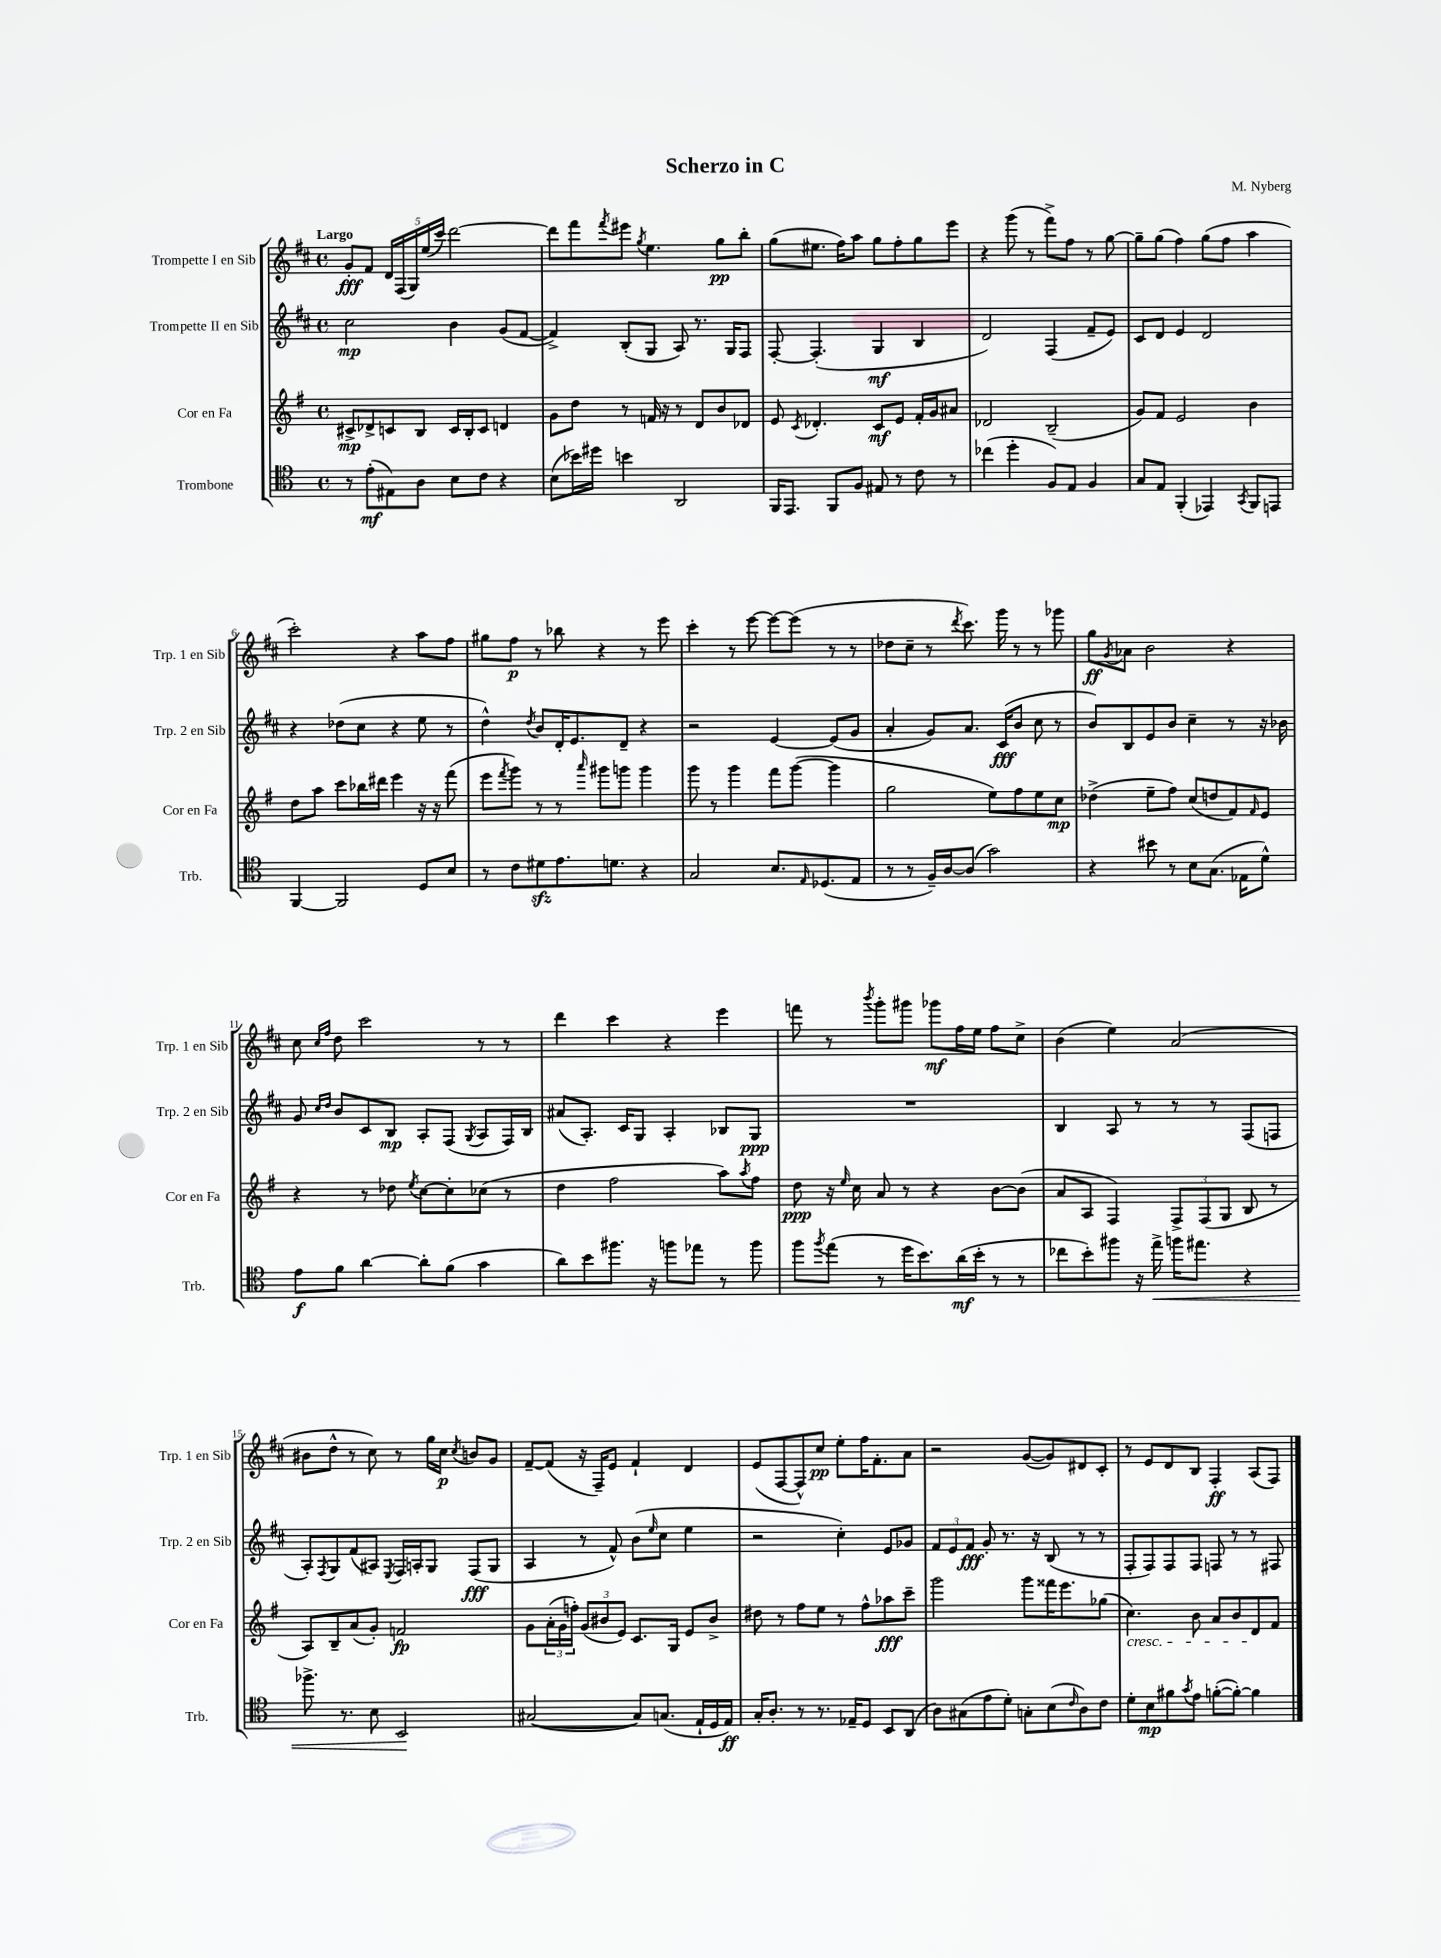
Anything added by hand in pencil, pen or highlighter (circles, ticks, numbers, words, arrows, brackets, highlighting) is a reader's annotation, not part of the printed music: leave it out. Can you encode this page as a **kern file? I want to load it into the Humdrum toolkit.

**kern	**dynam	**kern	**dynam	**kern	**dynam	**kern	**dynam
*part4	*part4	*part3	*part3	*part2	*part2	*part1	*part1
*staff4	*staff4	*staff3	*staff3	*staff2	*staff2	*staff1	*staff1
*I"Trombone	*	*I"Cor en Fa	*	*I"Trompette II en Sib	*	*I"Trompette I en Sib	*
*I'Trb.	*	*I'Cor en Fa	*	*I'Trp. 2 en Sib	*	*I'Trp. 1 en Sib	*
*clefC4	*	*clefG2	*	*clefG2	*	*clefG2	*
*k[]	*	*k[f#]	*	*k[f#c#]	*	*k[f#c#]	*
*M4/4	*	*M4/4	*	*M4/4	*	*M4/4	*
*met(c)	*	*met(c)	*	*met(c)	*	*met(c)	*
=1	=1	=1	=1	=1	=1	=1	=1
!	!	!	!	!	!	!LO:TX:a:B:t=Largo	!
8r	.	8c#X^/L	mp	2cc#\	mp	8g'/L	fff
(8e'\L	mf	8d-X^/	.	.	.	8f#/J	.
8E#X\)	.	8cn/	.	.	.	20d/LL	.
.	.	.	.	.	.	(20F#/	.
.	.	.	.	.	.	20G/)	.
8A\J	.	8B/J	.	.	.	.	.
.	.	.	.	.	.	(20ee/	.
.	.	.	.	.	.	20ccc#/JJ)	.
8B\L	.	16c/LL	.	4b\	.	[2ddd\	.
.	.	16B'/J	.	.	.	.	.
8c\J	.	8c/J	.	.	.	.	.
4r	.	4dn/	.	(8g/L	.	.	.
.	.	.	.	[8f#/J	.	.	.
=2	=2	=2	=2	=2	=2	=2	=2
(8B\L	.	8g\L	.	4f#^/])	.	8ddd\L]	.
16b-X\L)	.	8dd\J	.	.	.	8fff#\	.
16dd#X\JJ	.	.	.	.	.	.	.
.	.	.	.	.	.	8qfff#/	.
4bn\	.	8r	.	(8B'/L	.	8eee#X\J	.
.	.	.	.	.	.	8qgg/	.
.	.	16fn/	.	8G/J	.	4.ee\	.
.	.	16r	.	.	.	.	.
2AA/	.	8r	.	8A/)	.	.	.
.	.	8d/L	.	8.r	.	.	.
.	.	8b/	.	.	.	8gg\L	pp
.	.	.	.	16G/KL	.	.	.
.	.	8d-X/J	.	8F#/J	.	8bb'\J	.
=3	=3	=3	=3	=3	=3	=3	=3
16FF/KL	.	8e/	.	[8F#'/	.	(8gg\L	.
8.EE/J	.	.	.	.	.	.	.
.	.	8qc/	.	.	.	.	.
.	.	4.d-X'/	.	(4.F#'/]	.	8.ee#X\J	.
8FF/L	.	.	.	.	.	.	.
.	.	.	.	.	.	16ff#\KL)	.
8F/J	.	.	.	.	.	8aa\J	.
8E#X/	.	8c/L	mf	4G/	mf	8gg\L	.
8r	.	8e/J	.	.	.	8ff#'\	.
8c\	.	16f#'/LL	.	4B/	.	8gg\	.
.	.	16g/J	.	.	.	.	.
8r	.	8a#X/J	.	.	.	8eee\J	.
=4	=4	=4	=4	=4	=4	=4	=4
(4cc-X\	.	2d-X/	.	2d/)	.	4r	.
4dd'\	.	.	.	.	.	(8ggg\	.
.	.	.	.	.	.	8r	.
8F/L)	.	(2B~/	.	(4F#/	.	8fff#^\L)	.
8E/J	.	.	.	.	.	8ff#\J	.
4F/	.	.	.	8f#~/L	.	8r	.
.	.	.	.	8e/J)	.	[8gg\	.
=5	=5	=5	=5	=5	=5	=5	=5
8G/L	.	8g/L)	.	8c#/L	.	8gg~\L]	.
8E/J	.	8f#/J	.	8d/J	.	(8gg\J	.
(4FF'/	.	2e/	.	4e/	.	4ff#\)	.
4EE-X/)	.	.	.	2d/	.	(8gg\L	.
.	.	.	.	.	.	8ff#\J	.
8qGG/	.	.	.	.	.	.	.
8FF/L	.	4b\	.	.	.	4aa\	.
8EEn/J	.	.	.	.	.	.	.
!!LO:LB:g=z
=6	=6	=6	=6	=6	=6	=6	=6
[4FF/	.	8dd\L	.	4r	.	2ccc#'\)	.
.	.	8aa\J	.	.	.	.	.
2FF/]	.	8ccc\L	.	(8dd-X\L	.	.	.
.	.	16bb-X\L	.	8cc#\J	.	.	.
.	.	16ddd#X\JJ	.	.	.	.	.
.	.	4eee\	.	4r	.	4r	.
8D/L	.	16r	.	8ee\	.	8aa\L	.
.	.	16r	.	.	.	.	.
8B/J	.	(8fff#\	.	8r	.	8ff#\J	.
=7	=7	=7	=7	=7	=7	=7	=7
8r	.	8eee\L	.	4dd^^\)	.	8gg#X\L	.
.	.	8qfff#/	.	.	.	.	.
8c\L	.	8ggg\J)	.	.	.	8ff#\J	p
.	.	.	.	8qdd/	.	.	.
8d#Xzz\	.	8r	.	8b/L	.	8r	.
8.e\	.	8r	.	16d'/K	.	8bb-X\	.
.	.	.	.	8.e/	.	.	.
.	.	16qqaaa/	.	.	.	.	.
.	.	8ggg#X\L	.	.	.	4r	.
8.dn\J	.	.	.	.	.	.	.
.	.	8gggn\J	.	8d~/J	.	.	.
4r	.	4ggg\	.	4r	.	8r	.
.	.	.	.	.	.	8eee\	.
=8	=8	=8	=8	=8	=8	=8	=8
2G/	.	8ggg\	.	2r	.	4ccc#'\	.
.	.	8r	.	.	.	.	.
.	.	4ggg\	.	.	.	8r	.
.	.	.	.	.	.	[8eee\	.
8.B/L	.	8fff#\L	.	[4e/	.	8eee\L_	.
.	.	([8ggg\J	.	.	.	(8eee\J]	.
16qqE/	.	.	.	.	.	.	.
(8.D-X/	.	.	.	.	.	.	.
.	.	4ggg\]	.	(8e/L]	.	8r	.
8E/J	.	.	.	8g/J	.	8r	.
=9	=9	=9	=9	=9	=9	=9	=9
8r	.	2gg\	.	4a'/	.	8dd-X\L	.
8r	.	.	.	.	.	8cc#~\J	.
16F~/LL)	.	.	.	8g/L)	.	8r	.
[16A/J	.	.	.	.	.	.	.
.	.	.	.	.	.	8qddd/	.
(8A/J]	.	.	.	8.a/J	.	8.ccc#\)	.
2g\)	.	8ee\L)	.	.	.	.	.
.	.	.	.	(16c#/KL	fff	16ggg\	.
.	.	8ff#\	.	8b/J	.	8r	.
.	.	8ee\	.	8cc#\	.	8r	.
.	.	8cc\J	mp	8r	.	8ggg-X\	.
=10	=10	=10	=10	=10	=10	=10	=10
4r	.	(4dd-X^\	.	8b/L)	.	8gg\L	ff
.	.	.	.	.	.	8qg/	.
.	.	.	.	8B/	.	8a-X\J	.
8b#X\	.	8ee~\L	.	8e/	.	2b\	.
8r	.	8ff#\J)	.	8b/J	.	.	.
8B\L	.	(8cc/L	.	4cc#~\	.	.	.
(8.G\J	.	8ddn/	.	.	.	.	.
.	.	8f#/)	.	8r	.	4r	.
16E-X\KL	.	.	.	.	.	.	.
.	.	16qqf#/	.	.	.	.	.
8d^^\J)	.	8e/J	.	16r	.	.	.
.	.	.	.	16b-X\	.	.	.
!!LO:LB:g=z
=11	=11	=11	=11	=11	=11	=11	=11
8e\L	f	4r	.	8g/	.	8cc#\	.
.	.	.	.	16qqcc#/LL	.	16qqcc#/LL	.
.	.	.	.	16qqdd/JJ	.	16qqff#/JJ	.
8f\J	.	.	.	8b/L	.	8dd\	.
[4a\	.	8r	.	8c#/	.	2ccc#\	.
.	.	8dd-X\	.	8B/J	mp	.	.
.	.	8qee/	.	.	.	.	.
8a'\L]	.	[8cc\L	.	8A'/L	.	.	.
(8f\J	.	8cc'\]	.	(8F#/J	.	.	.
.	.	.	.	8qG/	.	.	.
4g\	.	(8cc-X\J	.	8A/L	.	8r	.
.	.	8r	.	16F#/L)	.	8r	.
.	.	.	.	16B/JJ	.	.	.
=12	=12	=12	=12	=12	=12	=12	=12
8a\L)	.	4dd\	.	(8a#X/L	.	4ddd\	.
8b\	.	.	.	8.A'/J)	.	.	.
8.ff#X\J	.	2ff#\	.	.	.	4ccc#\	.
.	.	.	.	16c#/KL	.	.	.
.	.	.	.	8G/J	.	.	.
16r	.	.	.	.	.	.	.
8ffn\L	.	.	.	4A'/	.	4r	.
8ee-X\J	.	.	.	.	.	.	.
8r	.	8aa\L)	.	8B-X/L	.	4eee\	.
.	.	8qaa/	.	.	.	.	.
8ff\	.	8ff#\J	.	8G/J	ppp	.	.
=13	=13	=13	=13	=13	=13	=13	=13
8ff\L	.	8dd\	ppp	1r	.	8fffn\	.
8qff/	.	.	.	.	.	.	.
(8ee\J	.	16r	.	.	.	8r	.
.	.	16qqee/	.	.	.	.	.
.	.	16cc\	.	.	.	.	.
.	.	.	.	.	.	8qbbb/	.
8r	.	8a/	.	.	.	8ggg'\L	.
16dd\KL	.	8r	.	.	.	8ggg#X\J	.
8.b\)	.	.	.	.	.	.	.
.	.	4r	.	.	.	8ggg-X\L	mf
(16a\L	mf	.	.	.	.	16ff#\L	.
16b'\JJ	.	.	.	.	.	16ee\JJ	.
8r	.	[8b\L	.	.	.	8ff#\L	.
8r	.	(8b\J]	.	.	.	8cc#^\J	.
=14	=14	=14	=14	=14	=14	=14	=14
8cc-X\L	.	8a/L	.	4B/	.	(4b\	.
8b'\)	.	8A/J	.	.	.	.	.
8ff#X\J	.	4F#/)	.	8A/	.	4ee\)	.
16r	.	.	.	8r	.	.	.
!	!LO:HP:b	!	!	!	!	!	!
16ee^\	<	.	.	.	.	.	.
16ffn\KL	.	12F#^/L	.	8r	.	(2a/	.
8.ee#X\J	.	.	.	.	.	.	.
.	.	(12F#/	.	.	.	.	.
.	.	.	.	8r	.	.	.
.	.	12G/J	.	.	.	.	.
4r	.	8B/	.	(8F#/L	.	.	.
.	.	8r	.	8Fn/J	.	.	.
!!LO:LB:g=z
=15	=15	=15	=15	=15	=15	=15	=15
8.ff-X^\	.	8A/L)	.	8A'/L)	.	8b#X\L	.
.	.	.	.	8qF#/	.	.	.
.	.	8B~/	.	8G/	.	8dd^^\J	.
8.r	.	.	.	.	.	.	.
.	.	(8a/	.	(8f#/	.	8r	.
8B\	.	8g'/J)	.	8A#X/J)	.	8cc#\)	.
.	.	.	.	8qE/	.	.	.
2BB/	.	2fn/	fp	16F#/LL	.	8r	.
.	.	.	.	16An'/J	.	.	.
.	.	.	.	8G/J	.	16gg\LL	.
.	.	.	.	.	.	16cc#\JJ	p
.	.	.	.	.	.	8qcc#/	.
.	.	.	.	(8F#/L	fff	8bn/L	.
.	.	.	.	8G/J	.	8g/J	.
.	[	.	.	.	.	.	.
=16	=16	=16	=16	=16	=16	=16	=16
([2G#X/	.	8g\L	.	4A/	.	[8f#~/L	.
.	.	(24a'\L	.	.	.	(8f#/J]	.
.	.	24g\	.	.	.	.	.
.	.	24ffn'\JJ)	.	.	.	.	.
.	.	(12g/L	.	8r	.	16r	.
.	.	.	.	.	.	16F#~/KL)	.
.	.	12b#X/	.	.	.	.	.
.	.	.	.	8f#^^/)	.	8e/J	.
.	.	12e/J)	.	.	.	.	.
8G#/L])	.	8.c/L	.	(8b\L	.	4f#`/	.
.	.	.	.	16qqee/	.	.	.
(8.Gn/J	.	.	.	8cc#\J	.	.	.
.	.	16G/Jk	.	.	.	.	.
.	.	8e/L	.	4ee\	.	4d/	.
16E`/LL	.	.	.	.	.	.	.
16D/	.	8b#^/J	.	.	.	.	.
16E/JJ)	ff	.	.	.	.	.	.
=17	=17	=17	=17	=17	=17	=17	=17
16G'/KL	.	8dd#X\	.	2r	.	(8e/L	.
8.A'/J	.	.	.	.	.	.	.
.	.	8r	.	.	.	[8F#/	.
8r	.	8ff#\L	.	.	.	8F#^^/])	.
8.r	.	8ee\J	.	.	.	8cc#/J	pp
.	.	8r	.	4cc#'\)	.	8ee'\L	.
16E-X~/KL	.	.	.	.	.	.	.
8D/J	.	8ff#^^\L	.	.	.	16ff#\K	.
.	.	.	.	.	.	8.f#'\	.
8BB/L	.	8aa-X\	fff	8e/L	.	.	.
(8AA/J	.	8ccc~\J	.	8g-X/J	.	8a\J	.
=18	=18	=18	=18	=18	=18	=18	=18
8A\L)	.	2ggg\	.	12f#/L	.	2r	.
.	.	.	.	12e/	.	.	.
(8G#X\	.	.	.	.	.	.	.
.	.	.	.	12f#/J	fff	.	.
8e\	.	.	.	8g'/	.	.	.
8d'\J)	.	.	.	8.r	.	.	.
8Gn'\L	.	8ggg\L	.	.	.	([8g/L	.
.	.	.	.	16r	.	.	.
(8B\	.	16fff##X\K	.	(8B/	.	8g/])	.
.	.	8.eee\	.	.	.	.	.
16qqc/	.	.	.	.	.	.	.
8A\)	.	.	.	8r	.	8d#X/	.
8c\J	.	(8gg-X\J	.	8r	.	8c#'/J	.
=19	=19	=19	=19	=19	=19	=19	=19
!	!	!LO:TX:b:i:t=cresc.	!	!	!	!	!
8d'\L	.	4.cc\)	.	8F#'/L	.	8r	.
8B\	mp	.	.	8F#/)	.	8e/L	.
8f#X\	.	.	.	8F#/	.	8d/	.
8qg/	.	.	.	.	.	.	.
8e\J	.	8b\	.	8F#/J	.	8B/J	.
([8fn'\L	.	8a/L	.	8Fn/	.	4F#'/	ff
8f'\J_)	.	8b/	.	8r	.	.	.
4f\]	.	8d/	.	8r	.	(8A/L	.
.	.	8f#/J	.	8F#X/	.	8F#/J)	.
==	==	==	==	==	==	==	==
*-	*-	*-	*-	*-	*-	*-	*-
